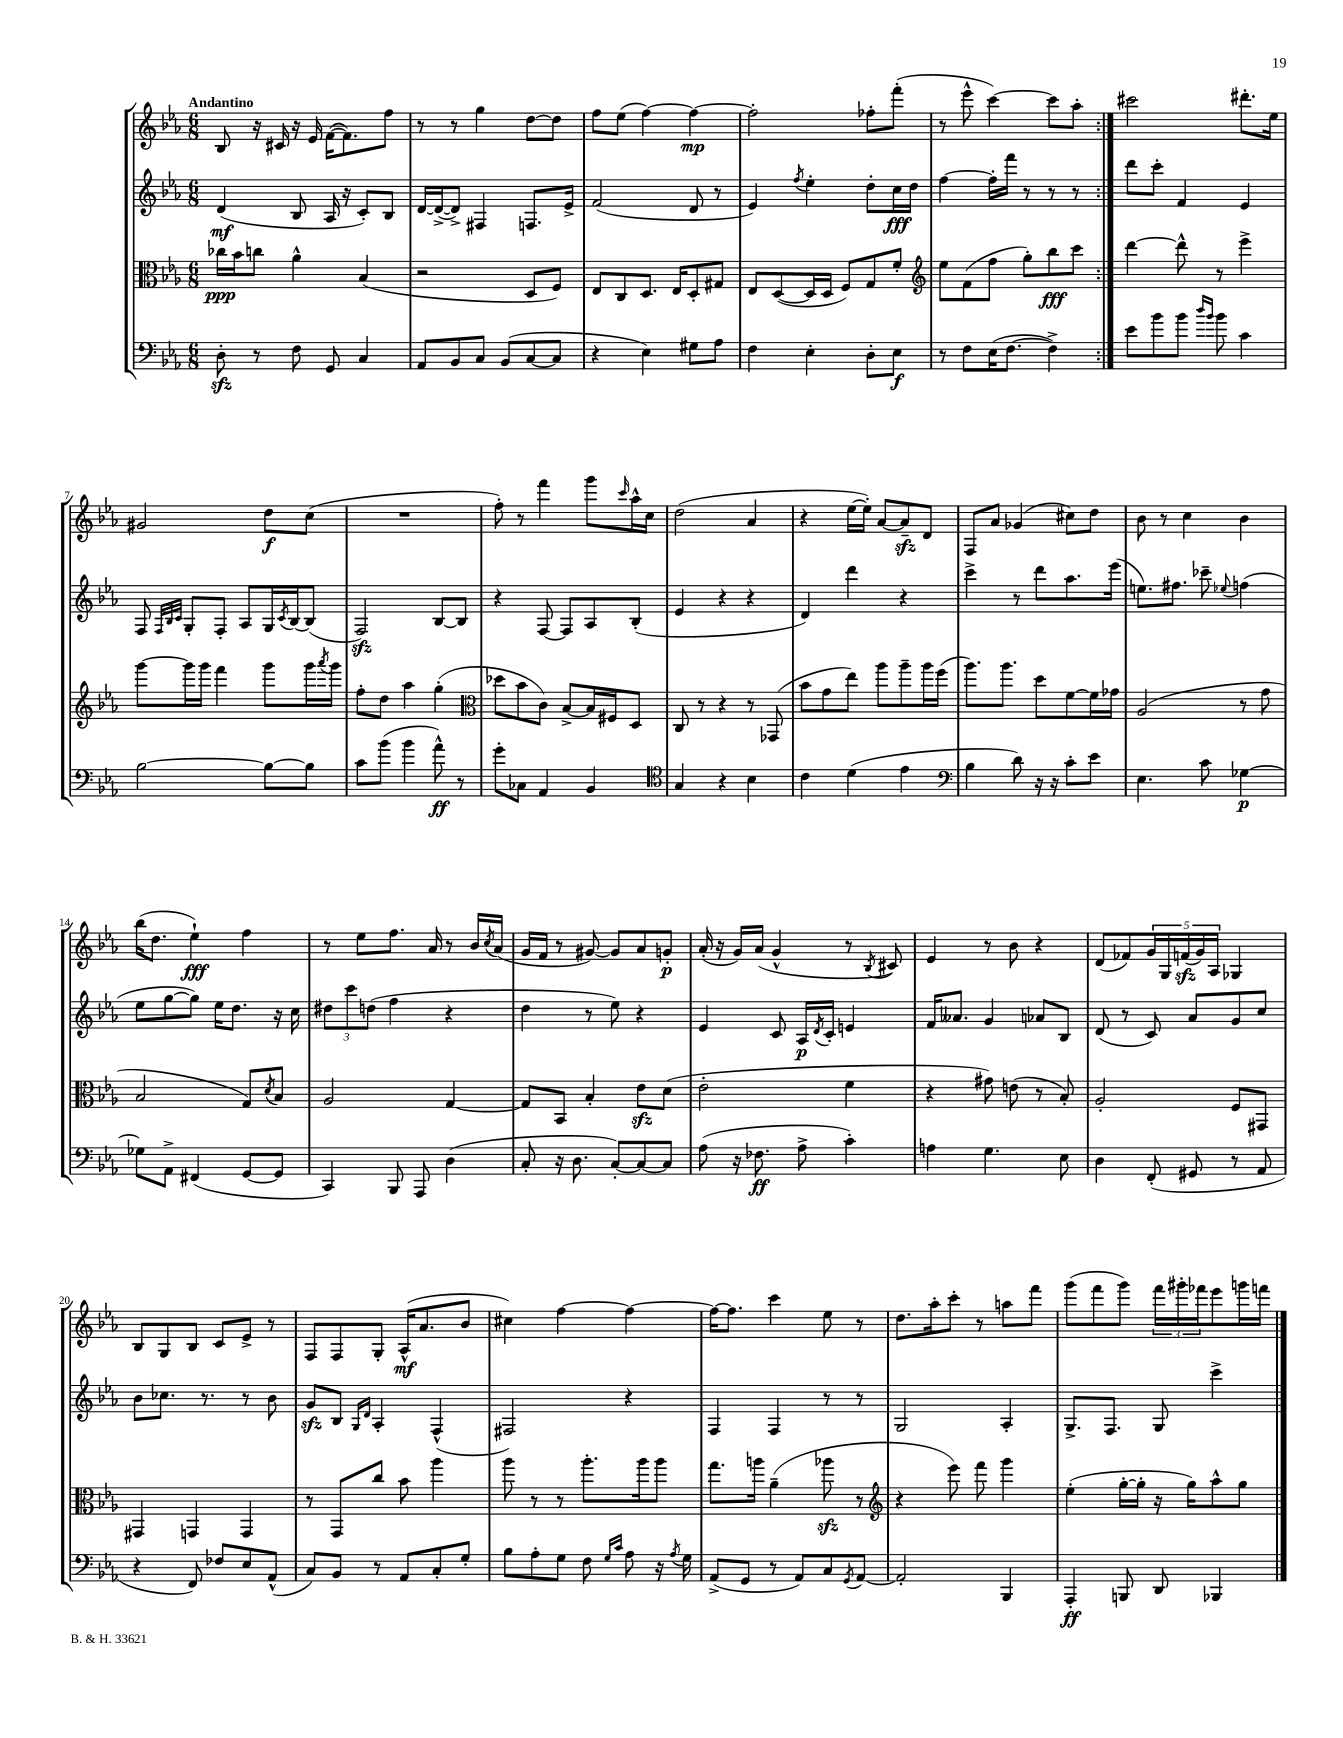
<<
\new StaffGroup <<
\new Staff = "s0" {
    \clef treble \key ees \major \numericTimeSignature \time 6/8 \tempo "Andantino"
    \repeat volta 2 { bes8 r16 cis'16 r16 ees'16 f'16~( f'8.) f''8 |
    r8 r8 g''4 d''8~ d''8 |
    f''8 ees''8( f''4~) f''4~\mp |
    f''2-. fes''8-. f'''8-.( |
    r8 ees'''8-^ c'''4~) c'''8 aes''8-. | }
    cis'''2 dis'''8.-. ees''16 |
    gis'2 d''8\f c''8( |
    R2. |
    f''8-.) r8 f'''4 g'''8 \grace { c'''16 } aes''16-^ c''16 |
    d''2( aes'4 |
    r4 ees''16~ ees''16-.) aes'8~ aes'8--\sfz d'8 |
    f8 aes'8 ges'4( cis''8) d''8 |
    bes'8 r8 c''4 bes'4 |
    bes''16( d''8. ees''4-!\fff) f''4 |
    r8 ees''8 f''8. aes'16 r8 bes'16 \acciaccatura { c''8 } aes'16( |
    g'16 f'16 r8 gis'8~) gis'8 aes'8 g'8-.\p |
    aes'16-.( r16 g'16) aes'16( g'4-^ r8 \acciaccatura { bes8 } cis'8) |
    ees'4 r8 bes'8 r4 |
    d'8( fes'8) \tuplet 5/4 { g'16 g16 f'16\sfz( g'16) aes16 } ges4 |
    bes8 g8 bes8 c'8 ees'8-> r8 |
    f8 f8 g8-. aes16-^\mf( aes'8. bes'8 |
    cis''4) f''4~ f''4~ |
    f''16~ f''8. c'''4 ees''8 r8 |
    d''8. aes''16-. c'''8-. r8 a''8 f'''8 |
    g'''8( f'''8 g'''8) \tuplet 3/2 { f'''16 gis'''16-. fes'''16 } ees'''8 g'''16 f'''16 \bar "|." |
}
\new Staff = "s1" {
    \clef treble \key ees \major \numericTimeSignature \time 6/8
    \repeat volta 2 { d'4\mf( bes8 aes16 r16 c'8-.) bes8 |
    d'16~ d'16~->( d'8->) fis4 f8. ees'16-> |
    f'2( d'8 r8 |
    ees'4) \acciaccatura { f''8 } ees''4-. d''8-. c''16\fff d''16 |
    f''4~ f''16-. f'''16 r8 r8 r8 | }
    d'''8 c'''8-. f'4 ees'4 |
    f8 \grace { f32 bes32 c'32 } g8-. f8-. aes8 g16 \acciaccatura { c'8 } bes16~ bes8( |
    f2\sfz) bes8~ bes8 |
    r4 f8~ f8 aes8 bes8-.( |
    ees'4 r4 r4 |
    d'4) d'''4 r4 |
    c'''4-> r8 d'''8 aes''8. ees'''16( |
    e''8.) fis''8. ces'''8-- \appoggiatura { ees''8 } f''4( |
    ees''8 g''8~ g''8) ees''16 d''8. r16 c''16 |
    \tuplet 3/2 { dis''8 c'''8 d''8( } f''4 r4 |
    d''4 r8 ees''8) r4 |
    ees'4 c'8 aes16\p \acciaccatura { d'8 } c'16-. e'4 |
    f'16 aeses'8. g'4 aes'8 bes8 |
    d'8( r8 c'8) aes'8 g'8 c''8 |
    bes'8 ces''8. r8. r8 bes'8 |
    g'8\sfz bes8 \grace { g16 d'16 } aes4-. f4-^( |
    fis2) r4 |
    f4 f4 r8 r8 |
    g2 aes4-. |
    g8.-> f8. g8 c'''4-> \bar "|." |
}
\new Staff = "s2" {
    \clef alto \key ees \major \numericTimeSignature \time 6/8
    \repeat volta 2 { ces''16\ppp bes'16 c''8 aes'4-^ bes4( |
    r2 d8 f8) |
    ees8 c8 d8. ees16 d8-. gis8 |
    ees8 d8~( d16 d16 f8) g8 f'8-. |
    \clef treble ees''8 f'8( f''8 g''8-.) bes''8\fff c'''8 | }
    d'''4~ d'''8-^ r8 ees'''4-> |
    g'''8~ g'''16 g'''16 f'''4 g'''8 g'''16 \acciaccatura { aes'''8 } g'''16 |
    f''8-. d''8 aes''4 g''4-.( |
    \clef alto des''8 bes'8 c'8) bes8~-> bes16 fis16 d8 |
    c8 r8 r4 r8 ges,8( |
    bes'8 g'8 ees''8) aes''8 aes''8-- aes''16 f''16( |
    aes''8.) aes''8. d''8 f'8~ f'16 ges'16 |
    aes2( r8 g'8 |
    bes2 g8) \acciaccatura { d'8 } bes8 |
    aes2 g4~ |
    g8 bes,8 bes4-. ees'8\sfz d'8( |
    ees'2-. f'4 |
    r4 gis'8) e'8( r8 bes8-.) |
    aes2-. f8 gis,8 |
    gis,4 g,4 g,4 |
    r8 g,8 c''8 bes'8 aes''4 |
    aes''8 r8 r8 aes''8.-. aes''16 aes''8 |
    g''8. a''16 aes'4--( aes''8\sfz r8 |
    \clef treble r4 ees'''8) f'''8 g'''4 |
    ees''4-.( g''16~-. g''16-. r16 g''16) aes''8-^ g''8 \bar "|." |
}
\new Staff = "s3" {
    \clef bass \key ees \major \numericTimeSignature \time 6/8
    \repeat volta 2 { d8-.\sfz r8 f8 g,8 c4 |
    aes,8 bes,8 c8 bes,8( c8~ c8 |
    r4 ees4) gis8 aes8 |
    f4 ees4-. d8-. ees8\f |
    r8 f8 ees16( f8.~ f4->) | }
    ees'8 bes'8 bes'8 \grace { d''16 bes'16 } bes'8 c'4 |
    bes2~ bes8~ bes8 |
    c'8 bes'8( bes'4 aes'8-^\ff) r8 |
    g'8-. ces8 aes,4 bes,4 |
    \clef tenor g4 r4 bes4 |
    c'4 d'4( ees'4 |
    \clef bass bes4 d'8) r16 r16 c'8-. ees'8 |
    ees4. c'8 ges4~\p |
    ges8 aes,8-> fis,4( g,8~ g,8 |
    c,4) bes,,8 aes,,8 d4( |
    c8-. r16 d8. c8~-.) c8~ c8 |
    aes8( r16 fes8.\ff aes8-> c'4-.) |
    a4 g4. ees8 |
    d4 f,8-.( gis,8 r8 aes,8 |
    r4 f,8) fes8 ees8 aes,8-^( |
    c8) bes,8 r8 aes,8 c8-. g8-. |
    bes8 aes8-. g8 f8 \grace { g16 c'16 } aes8 r16 \acciaccatura { aes8 } g16 |
    aes,8->( g,8 r8 aes,8) c8 \acciaccatura { g,8 } aes,8~ |
    aes,2-. bes,,4 |
    aes,,4-.\ff b,,8 d,8 bes,,4 \bar "|." |
}
>>
>>
